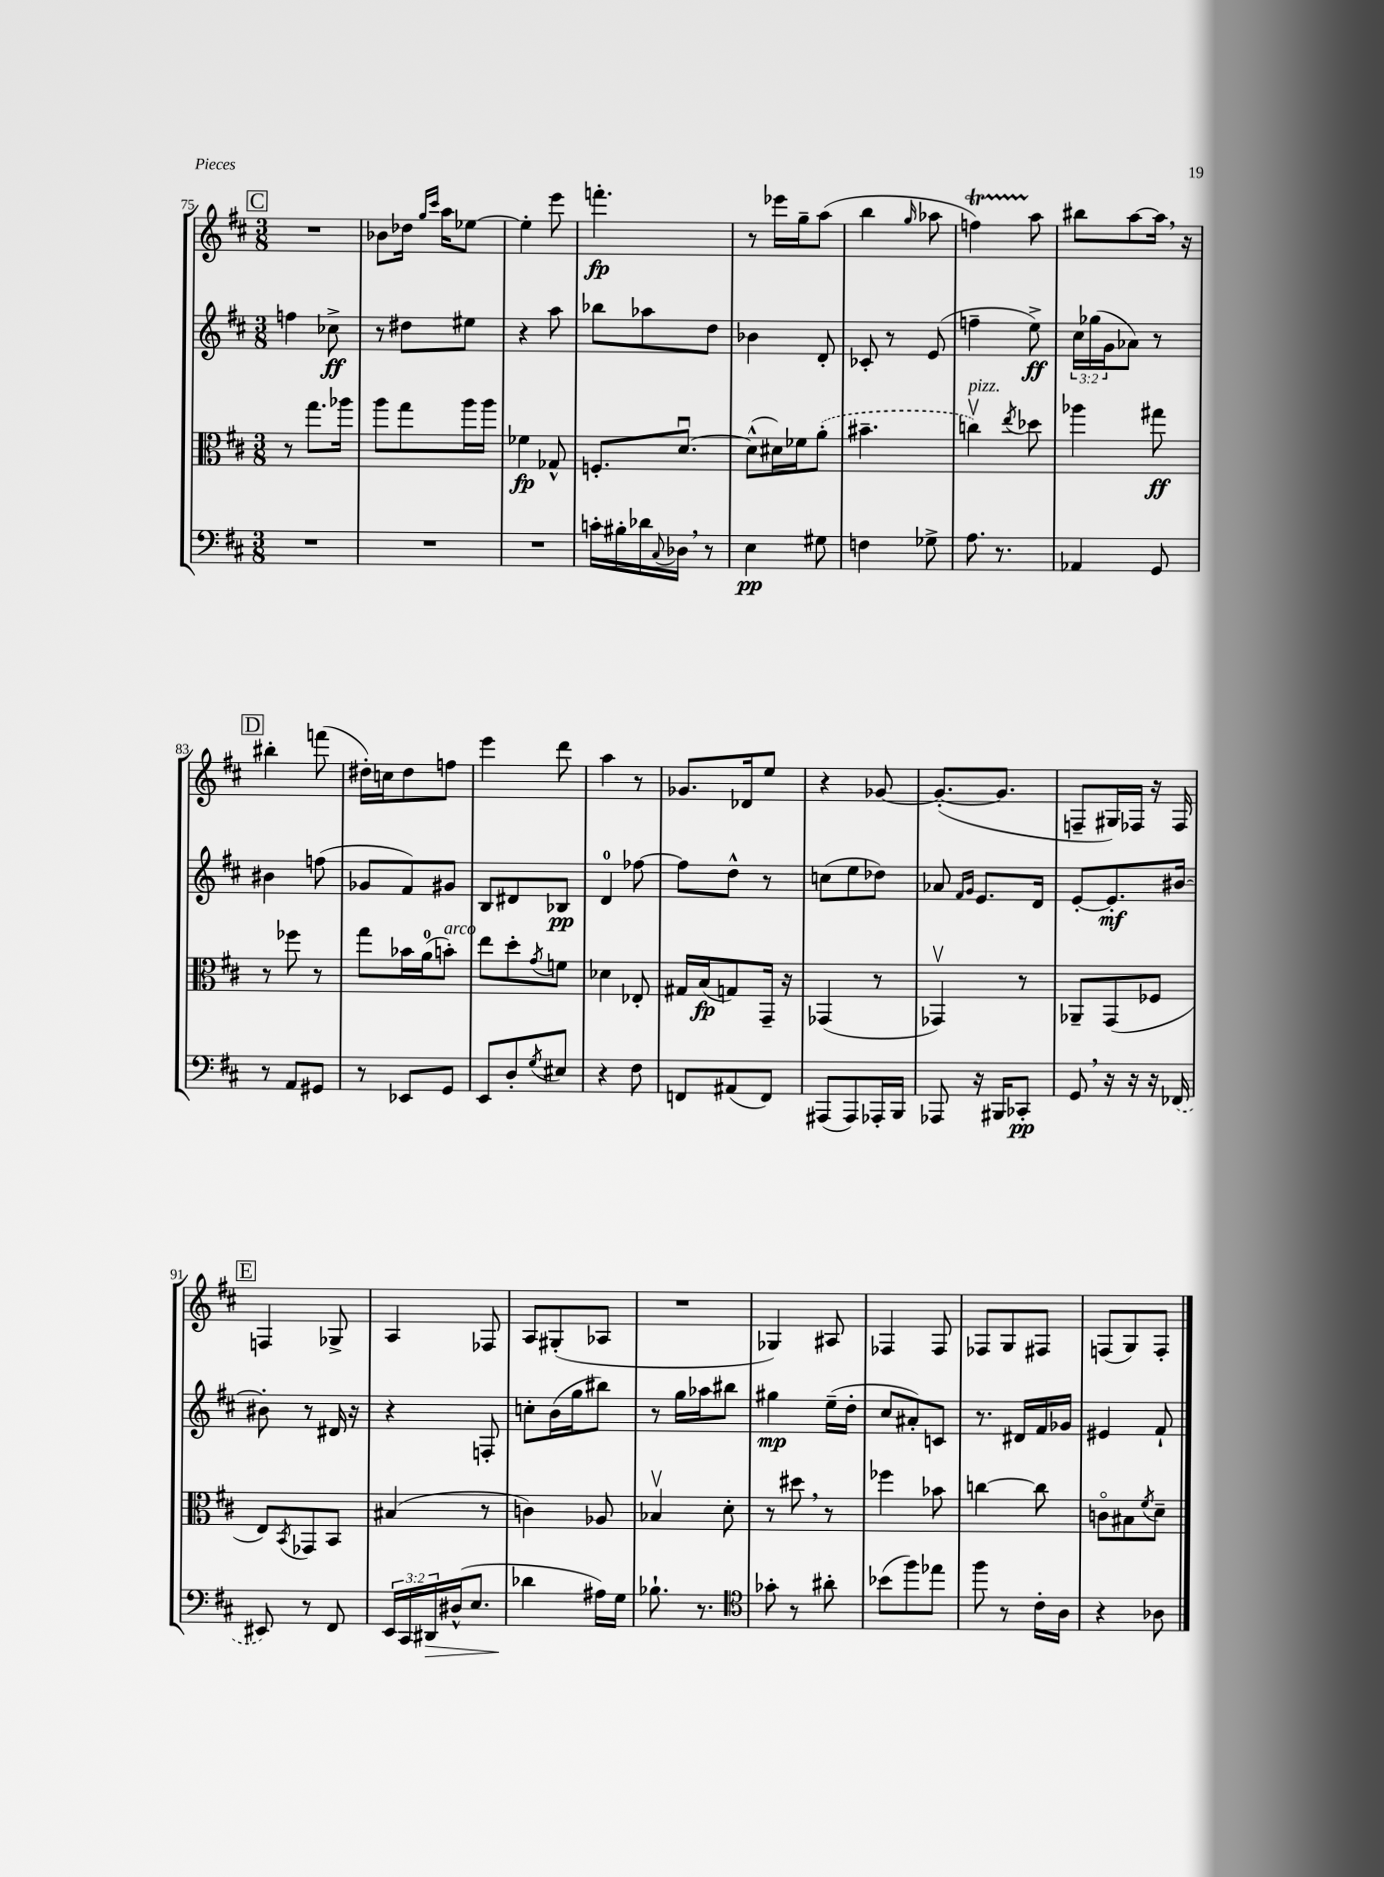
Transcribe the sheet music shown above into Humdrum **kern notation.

**kern	**kern	**kern	**kern
*staff4	*staff3	*staff2	*staff1
*clefF4	*clefC3	*clefG2	*clefG2
*k[f#c#]	*k[f#c#]	*k[f#c#]	*k[f#c#]
*M3/8	*M3/8	*M3/8	*M3/8
4.r	8r	4ff	4.r
.	8.gg	.	.
.	.	8cc-^	.
.	16aa-	.	.
=	=	=	=
4.r	8aa	8r	8b-
.	8gg	8dd#	16dd-
.	.	.	16qqgg
.	.	.	16qqccc#
.	.	.	16aa
.	16aa	8ee#	[8ee-
.	16aa	.	.
=	=	=	=
4.r	4f-	4r	4ee-']
.	8G-^^	8aa	8eee
=	=	=	=
16c'	8.F'	8bb-	4.fff'
16B#'	.	.	.
16d-	.	8aa-	.
8qqC#	.	.	.
16D-	[8.du	.	.
8r	.	8dd	.
=	=	=	=
4E	(8d^^]	4b-	8r
.	16d#)	.	16eee-
.	16f-	.	16gg~
8G#	(8a'	8d'	(8aa
=	=	=	=
4F	4.b#~	8c-'	4bb
.	.	8r	.
.	.	.	16qqgg
8G-^	.	(8e	8aa-
=	=	=	=
8.A	4ccv)	4ff~	4ff)
8.r	.	.	.
.	8qee	.	.
.	8dd-	8ee^)	8aa
=	=	=	=
4AA-	4aa-	24cc#	8bb#
.	.	(24gg-	.
.	.	24g	.
.	.	8a-)	[8aa
8GG	8gg#	8r	16aa]
.	.	.	16r
=	=	=	=
8r	8r	4b#	4bb#'
8AA	8ff-	.	.
8GG#	8r	(8ff	(8fff
=	=	=	=
8r	8gg	8g-	16dd#')
.	.	.	16cc
8EE-	16b-	8f#)	8dd#
.	(16a	.	.
8GG	8b')	8g#	8ff
=	=	=	=
8EE	8ee	8B	4eee
8D'	8dd'	8d#	.
8qG	8qg	.	.
8E#	8f	8B-	8ddd
=	=	=	=
4r	4d-	4d	4aa
8F#	8E-'	[8ff-	8r
=	=	=	=
8FF	16G#	8ff-]	8.g-
.	(16B	.	.
(8AA#	8G)	8dd^^	.
.	.	.	16d-
8FF)	16GG~	8r	8ee
.	16r	.	.
=	=	=	=
(8AAA#	(4GG-	(8cc	4r
8AAA#)	.	8ee	.
16AAA-'	8r	8dd-)	[8g-
16BBB	.	.	.
=	=	=	=
8AAA-	4GG-v)	8a-	(8.g-'_
.	.	16qqf#	.
.	.	16qqg	.
16r	.	8.e	.
16BBB#	.	.	8.g-]
8CC-'	8r	.	.
.	.	16d	.
=	=	=	=
8GG	8AA-~	[8e'	8F~
16r	(8GG	8.e']	16G#)
16r	.	.	16F-
16r	8F-	.	16r
(16FF-	.	[16b#	16F-
=	=	=	=
8EE#)	8E)	8b#']	4F
.	8qBB	.	.
8r	8GG-	8r	.
8FF#	8BB	16d#	8G-^
.	.	16r	.
=	=	=	=
24EE	(4B#	4r	4A
24CC#	.	.	.
24DD#	.	.	.
(16D#^^	.	.	.
8.E	.	.	.
.	8r	8F'	8F-
=	=	=	=
4d-	4c)	8cc'	8A
.	.	(16b	(8G#'
.	.	16gg	.
16A#)	8A-	8bb#)	8A-
16G	.	.	.
=	=	=	=
8.B-`	4B-v	8r	4.r
.	.	16gg	.
8.r	.	16aa-	.
.	8d'	8bb#	.
=	=	=	=
*clefC4	*	*	*
8g-'	8r	4gg#	4G-)
8r	8dd#	.	.
8a#'	8r	(16ee~	8A#
.	.	16dd'	.
=	=	=	=
(8b-	4ff-	8cc#	4F-
8ff#)	.	8a#')	.
8ee-	8b-	8c	8F-
=	=	=	=
8ff#	[4cc	8.r	8F-
8r	.	.	8G
.	.	16d#	.
16c#'	8cc]	16f#	8F#
16A	.	16g-	.
=	=	=	=
4r	8co	4e#	(8F
.	8B#	.	8G)
.	8qf#	.	.
8A-	8d~	8f#`	8F'
==	==	==	==
*-	*-	*-	*-
